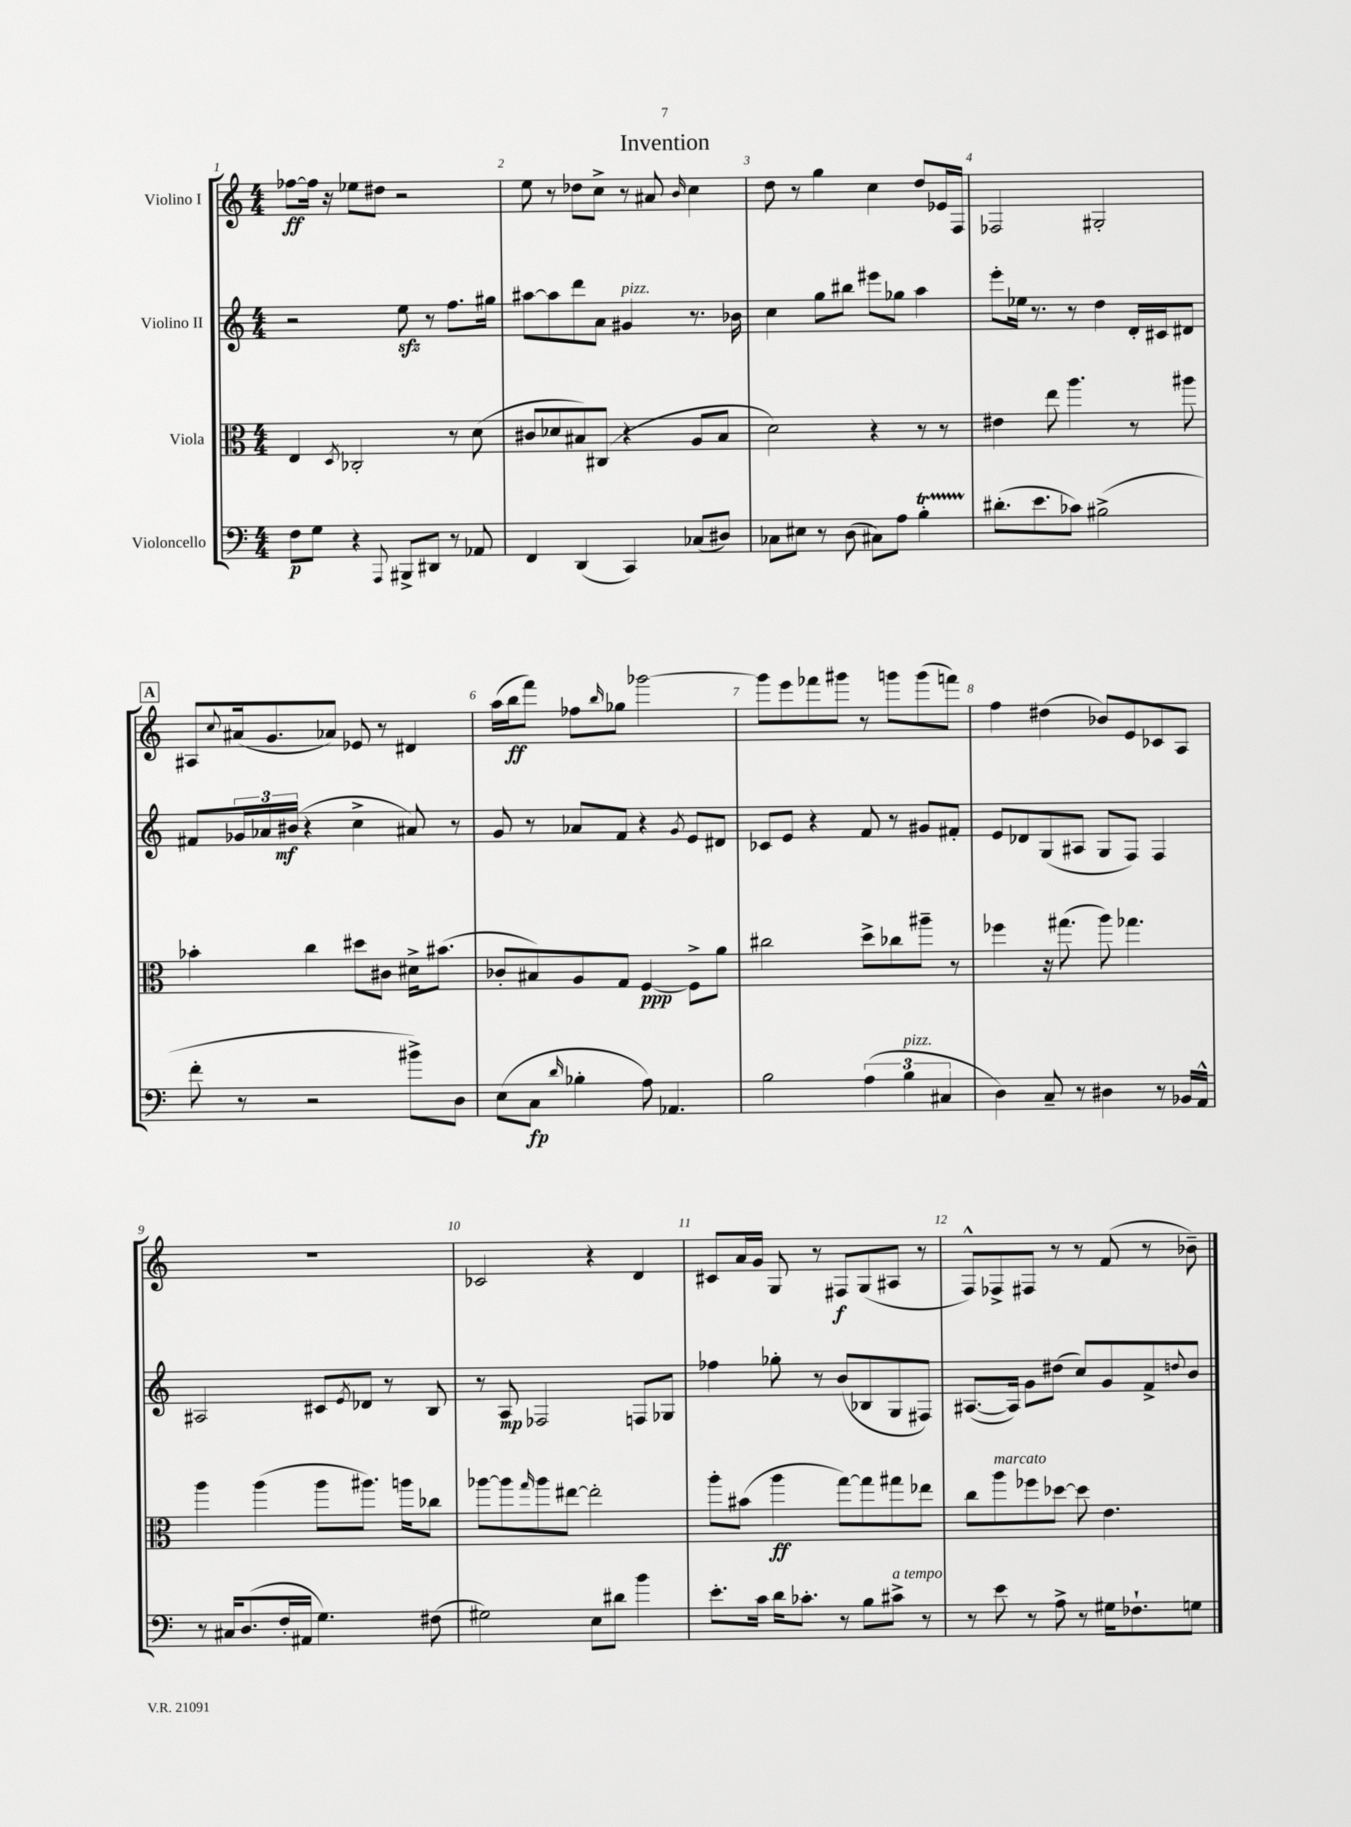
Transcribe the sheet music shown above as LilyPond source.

\header { title = "Invention" }
<<
\new StaffGroup <<
\new Staff = "s0" \with { instrumentName = "Violino I" } {
    \clef treble \key c \major \numericTimeSignature \time 4/4
    fes''8~\ff fes''16 r16 ees''8 dis''8 r2 |
    e''8 r8 des''8 c''8-> r8 ais'8 \grace { b'16 } c''4 |
    d''8 r8 g''4 c''4 d''8 ees'16 f16 |
    fes2 gis2-. |
    \mark \markup { \box "A" } ais8 \appoggiatura { c''8 } ais'16( g'8. aes'8) ees'8 r8 dis'4 |
    a''16( b''16\ff f'''8) fes''8 \grace { b''16 } ges''8 ges'''2~ |
    ges'''8 e'''8 fes'''8 gis'''8 r8 g'''8 g'''8( f'''8) |
    f''4 dis''4( bes'8) e'8 ces'8 a8 |
    R1 |
    ces'2 r4 d'4 |
    cis'8 a'16 g'16 g8 r8 fis8\f g8( ais8 r8 |
    f8-^) fes8-> fis8 r8 r8 f'8( r8 bes'8--) \bar "|." |
}
\new Staff = "s1" \with { instrumentName = "Violino II" } {
    \clef treble \key c \major \numericTimeSignature \time 4/4
    r2 e''8\sfz r8 f''8. gis''16 |
    ais''8~ ais''8 d'''8 a'8 gis'4^\markup { \italic "pizz." } r8. bes'16 |
    c''4 g''8 bis''8 eis'''8 ges''8 a''4 |
    e'''8-. ees''16 r8. r8 d''4 d'16-. cis'16 dis'8 |
    \mark \markup { \box "A" } fis'8 \tuplet 3/2 { ges'16 aes'16 bis'16\mf( } r4 c''4-> ais'8) r8 |
    g'8 r8 aes'8 f'8 r4 \acciaccatura { g'8 } e'8 dis'8 |
    ces'8 e'8 r4 f'8 r8 gis'8 fis'8-. |
    e'8 des'8 g8( ais8 g8 f8) f4 |
    ais2 cis'8 \acciaccatura { e'8 } des'8 r8 b8 |
    r8 a8\mp fes2 f8 ges8 |
    fes''4 ges''8-. r8 b'8( bes8 g8 fis8) |
    ais8.~( ais16) g'8 dis''8( c''8) g'8 f'8-> \appoggiatura { d''8 } b'8 \bar "|." |
}
\new Staff = "s2" \with { instrumentName = "Viola" } {
    \clef alto \key c \major \numericTimeSignature \time 4/4
    e4 \acciaccatura { d8 } ces2-. r8 d'8( |
    cis'8 des'8 bis8) cis8( r4 a8 bis8 |
    d'2) r4 r8 r8 |
    eis'4 e''8 a''4. r8 ais''8 |
    \mark \markup { \box "A" } bes'4-. c''4 dis''8 cis'8 dis'16-> bis'8.( |
    ces'8-. bis8) a8 g8 f4~\ppp f8-> a'8 |
    cis''2 d''8-> ces''8 ais''8-- r8 |
    fes''4 r16 gis''8.( a''8) ges''4. |
    a''4 a''4( a''8 ais''8.) a''16 ces''8 |
    aes''8~ aes''8 \grace { g''16 } aes''8 eis''8~ eis''2-. |
    a''8-. bis'8( a''4\ff g''8~) g''8 gis''8 ees''8 |
    c''8 a''8^\markup { \italic "marcato" } fes''8 des''8~ des''8 e'4. \bar "|." |
}
\new Staff = "s3" \with { instrumentName = "Violoncello" } {
    \clef bass \key c \major \numericTimeSignature \time 4/4
    f8\p g8 r4 \appoggiatura { a,,8 } bis,,8-> dis,8 r8 aes,8 |
    f,4 d,4( c,4) ces8( dis8) |
    ces8 eis8 r8 d8( cis8) a8 b4-.\startTrillSpan |
    dis'8.-.\stopTrillSpan( e'8. ces'8) bis2->( |
    \mark \markup { \box "A" } f'8-. r8 r2 bis'8->) d8 |
    e8( c8\fp \grace { d'16 } bes4-. a8) aes,4. |
    b2 \tuplet 3/2 { a4( b4^\markup { \italic "pizz." } cis4 } |
    d4) c8-- r8 dis4 r8 bes,16 a,16-^ |
    r8 cis16 d8.( f16-. ais,16 g4.) fis8( |
    gis2) e8 dis'8 b'4 |
    e'8.-. c'16 d'16 ces'8.-. r8 b8 cis'8->^\markup { \italic "a tempo" } r8 |
    r8 e'8 r8 a8-> r8 gis16 fes8.-! g8 \bar "|." |
}
>>
>>
\layout { \context { \Score \override BarNumber.break-visibility = ##(#f #t #t) barNumberVisibility = #all-bar-numbers-visible } }
